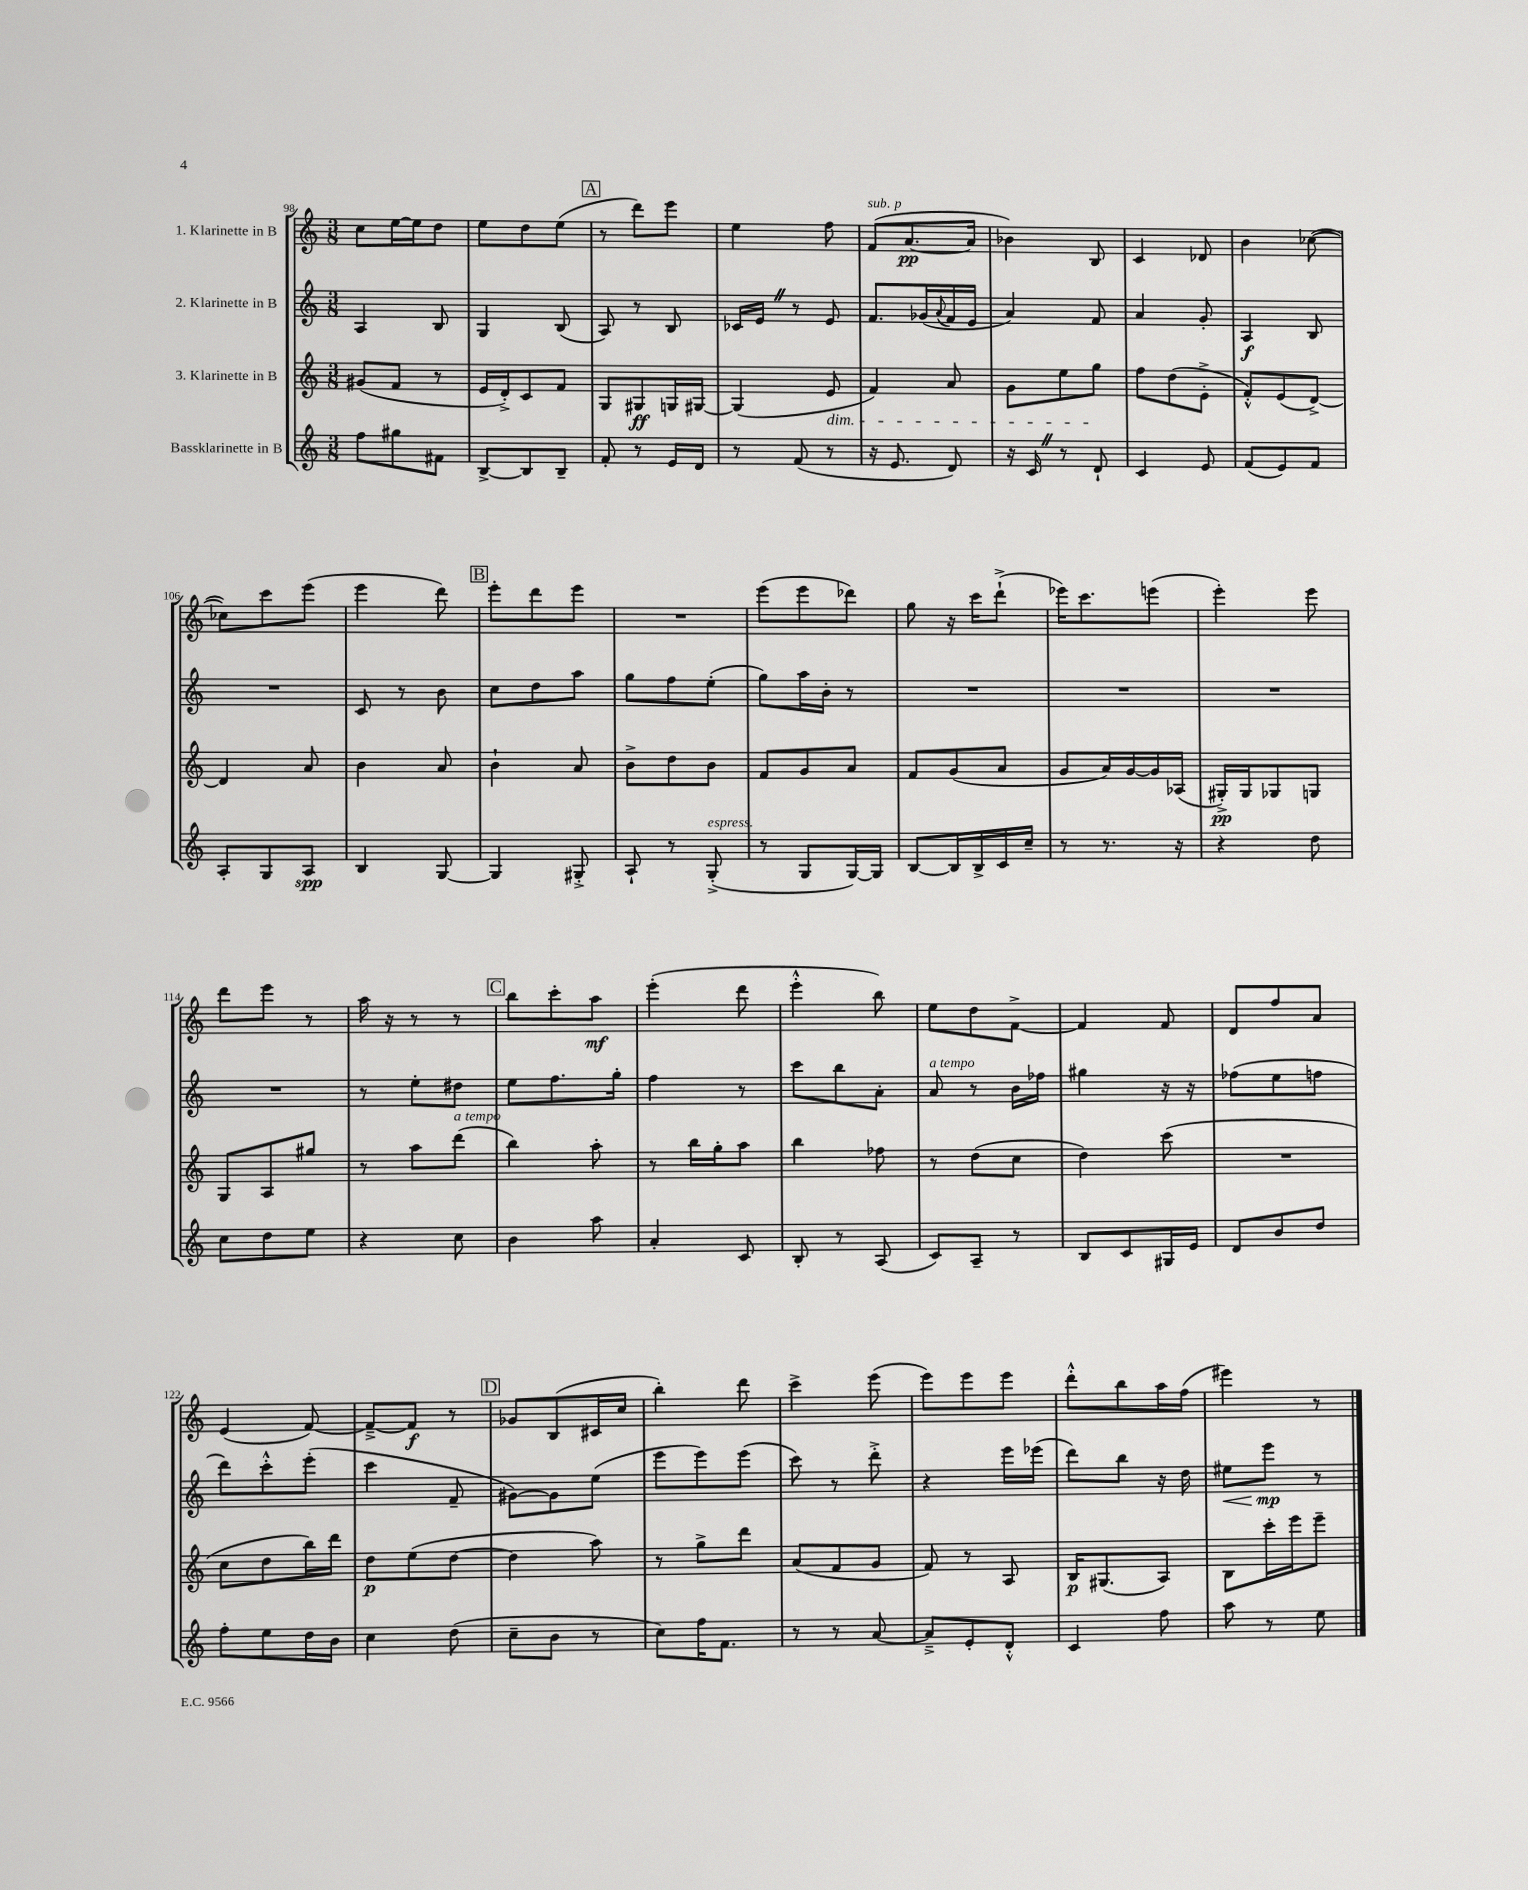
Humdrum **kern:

**kern	**kern	**kern	**kern
*staff4	*staff3	*staff2	*staff1
*clefG2	*clefG2	*clefG2	*clefG2
*k[]	*k[]	*k[]	*k[]
*M3/8	*M3/8	*M3/8	*M3/8
8ff\L	(8g#/L	4A/	8cc\L
8gg#\	8f/J	.	[16ee\L
.	.	.	16ee\]J
8f#\J	8r	8B/	8dd\J
=	=	=	=
[8B^/L	16e/LL	4G/	8ee\L
.	16d'^/J)	.	.
8B/]	8c/	.	8dd\
8B~/J	8f/J	(8B/	(8ee\J
=	=	=	=
8f'/	8G/L	8A/)	8r
8r	8G#/	8r	8ddd\L)
16e/LL	16G/L	8B/	8eee\J
16d/JJ	[16G#/JJ	.	.
=	=	=	=
8r	(4G#/]	16c-/LL	4ee\
.	.	16e/JJ	.
(8f/	.	8r	.
8r	8e/	8e/	8ff\
=	=	=	=
16r	4f/)	8.f/L	(8f/L
8.e/	.	.	.
.	.	.	[8.a/
.	.	(16g-/L	.
.	.	8qqa/	.
8d/)	8a/	16f/	.
.	.	16e/JJ	16a/]Jk
=	=	=	=
16r	8g\L	4a/)	4b-\)
16c/	.	.	.
8r	8ee\	.	.
8d`/	8gg\J	8f/	8B/
=	=	=	=
4c/	8ff\L	4a/	4c/
.	(8dd\	.	.
8e/	8e'^\J	8g'/	8d-/
=	=	=	=
(8f/L	8f'^^/L)	4A/	4b\
8e/)	(8e/	.	.
8f/J	[8d^/J)	8B/	([8cc-\
=	=	=	=
8A'/L	4d/]	4.r	8cc-\]L)
8G/	.	.	8ccc\
8A/J	8a/	.	(8eee\J
=	=	=	=
4B/	4b\	8c/	4eee\
.	.	8r	.
[8G/	8a/	8b\	8ddd\)
=	=	=	=
4G/]	4b`\	8cc\L	8eee'\L
.	.	8dd\	8ddd\
8G#'^/	8a/	8aa\J	8eee\J
=	=	=	=
8A`/	8b^\L	8gg\L	4.r
8r	8dd\	8ff\	.
(8G'^/	8b\J	(8ee'\J	.
=	=	=	=
8r	8f/L	8gg\L)	(8eee\L
8G/L	8g/	16aa\L	8eee\
.	.	16b'\JJ	.
[16G/L)	8a/J	8r	8ddd-\J)
16G/]JJ	.	.	.
=	=	=	=
[8B/L	8f/L	4.r	8gg\
16B/]L	(8g/	.	16r
16B^/	.	.	16ccc\LK
16c/	8a/J	.	(8ddd`^\J
16cc~/JJ	.	.	.
=	=	=	=
8r	8g/L	4.r	16eee-\LK)
.	.	.	8.ccc\
8.r	16a/L)	.	.
.	[16g/	.	.
.	16g/]	.	(8eee\J
16r	(16A-/JJ	.	.
=	=	=	=
4r	16G#'^/LL)	4.r	4eee'\)
.	16G#/J	.	.
.	8G-/	.	.
8dd\	8G/J	.	8eee\
=	=	=	=
8cc\L	8G/L	4.r	8ddd\L
8dd\	8A/	.	8eee\J
8ee\J	8gg#/J	.	8r
=	=	=	=
4r	8r	8r	16aa\
.	.	.	16r
.	8aa\L	8ee'\L	8r
8cc\	(8ddd\J	8dd#\J	8r
=	=	=	=
4b\	4bb\)	8ee\L	8bb\L
.	.	8.ff\	8ccc'\
8aa\	8aa'\	.	8aa\J
.	.	16gg'\Jk	.
=	=	=	=
4a'/	8r	4ff\	(4eee'\
.	16bb\LL	.	.
.	16gg'\J	.	.
8c/	8aa\J	8r	8ddd\
=	=	=	=
8B'/	4bb\	8ccc\L	4eee'^^\
8r	.	8bb\	.
(8A/	8ff-\	8a'\J	8bb\)
=	=	=	=
8c/L)	8r	8a/	8ee\L
8A~/J	(8dd\L	8r	8dd\
8r	8cc\J	16b\LL	[8f^\J
.	.	16ff-\JJ	.
=	=	=	=
8B/L	4dd\)	4gg#\	4f/]
8c/	.	.	.
16G#/L	(8ccc\	16r	8f/
16e/JJ	.	16r	.
=	=	=	=
8d/L	4.r	(8ff-\L	8d/L
8b/	.	8ee\	8ff/
8dd/J	.	8ff\J	8a/J
=	=	=	=
8ff'\L	8cc\L	8ddd\L)	(4e/
8ee\	8dd\	8ccc'^^\	.
16dd\L	16bb\L)	(8eee'\J	[8f/)
16b\JJ	16ddd\JJ	.	.
=	=	=	=
4cc\	8dd\L	4ccc\	8f~^/_L
.	(8ee\	.	8f/]J
(8dd\	[8dd\J	8f~/	8r
=	=	=	=
8cc~\L	4dd\]	[8g#\L)	8g-/L
8b\J	.	8g#\]	(8B/
8r	8aa\)	(8ee\J	16c#/L
.	.	.	16cc/JJ
=	=	=	=
8cc\L)	8r	8eee\L	4bb'\)
16ff\K	8gg^\L	8eee\)	.
8.f\J	.	.	.
.	8ddd\J	(8eee\J	8ddd\
=	=	=	=
8r	(8a/L	8ccc\)	4ccc^\
8r	8f/	8r	.
[8a/	8g/J	8ddd'^\	(8eee\
=	=	=	=
8a~^/]L	8f/)	4r	8eee\L)
8e'/	8r	.	8eee\
8d'^^/J	8A/	16eee\LL	8eee\J
.	.	(16eee-\JJ	.
=	=	=	=
4c/	16B/LK	8ddd\L)	8ddd'^^\L
.	(8.G#/	.	.
.	.	8bb\J	8bb\
8ff\	8A/J)	16r	16aa\L
.	.	16dd\	(16ff\JJ
=	=	=	=
8aa\	8B\L	8ee#\L	4eee#\)
8r	16ccc'\L	8eee\J	.
.	16eee\J	.	.
8ee\	8eee~\J	8r	8r
==	==	==	==
*-	*-	*-	*-
